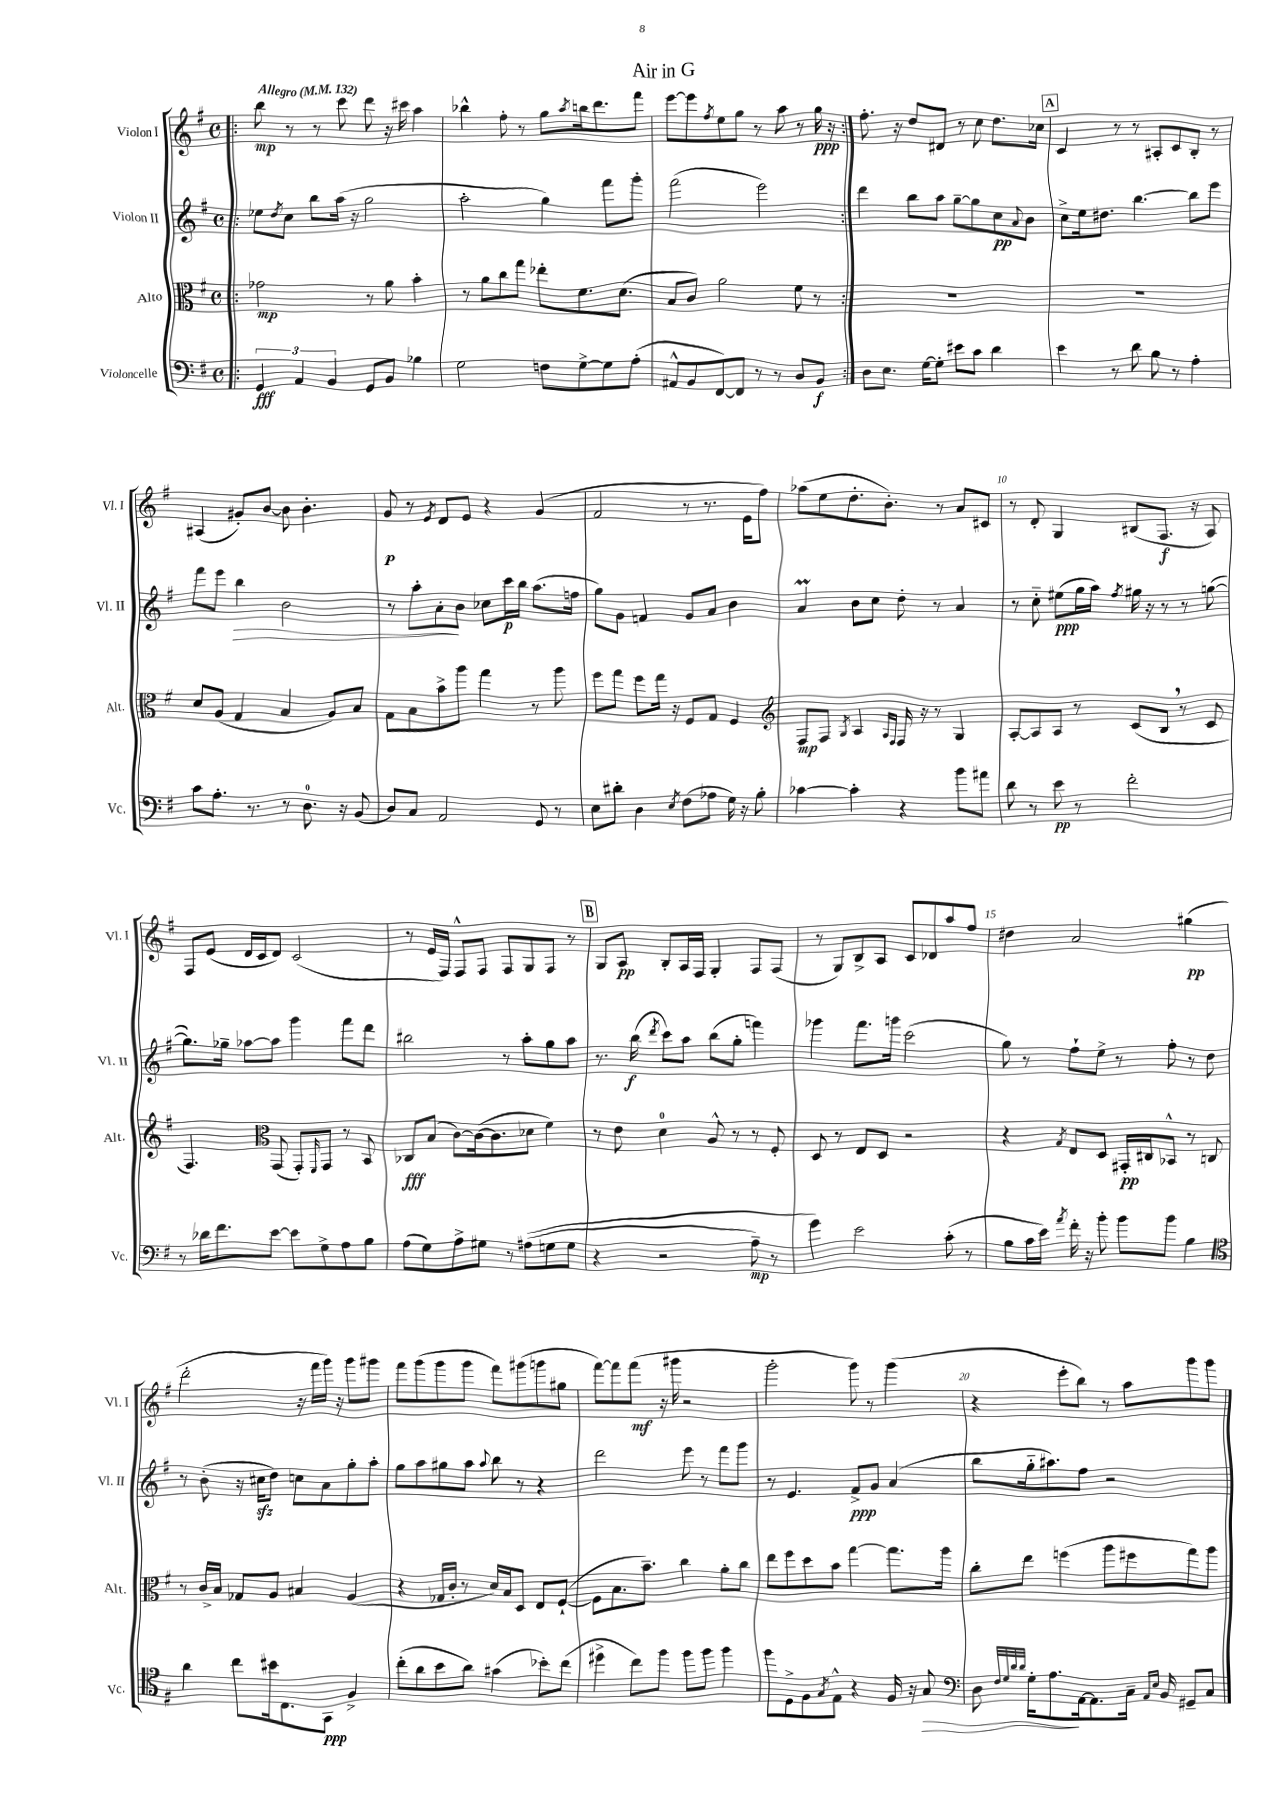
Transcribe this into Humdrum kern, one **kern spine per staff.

**kern	**kern	**kern	**kern
*staff4	*staff3	*staff2	*staff1
*clefF4	*clefC3	*clefG2	*clefG2
*k[f#]	*k[f#]	*k[f#]	*k[f#]
*M4/4	*M4/4	*M4/4	*M4/4
*met(c)	*met(c)	*met(c)	*met(c)
*MM132	*MM132	*MM132	*MM132
=!|:	=!|:	=!|:	=!|:
6GG	2g-	8ee-	8bb
.	.	8qdd	.
.	.	8cc	8r
6AA	.	.	.
.	.	8bb	8r
6BB	.	.	.
.	.	(16aa	8ccc
.	.	16r	.
8GG	8r	2gg	8ddd
8BB	8a	.	16r
.	.	.	16ccc#
4B-	4b'	.	4aa
=	=	=	=
2G	8r	2aa'	4bb-^^
.	8a	.	.
.	8cc	.	8ff#'
.	8gg	.	8r
8F	8ee-'	4gg)	8gg
.	.	.	8qaa
[8G^	8.f#	.	16bb
.	.	.	8.ddd
8G]	.	8fff#	.
.	(8.d	.	.
(8A'	.	8ggg'	8fff#
=	=	=	=
8AA#^^	8B	(2fff#	[8eee
8BB	8c)	.	8eee]
.	.	.	8qff#
[8FF#)	2a	.	8ee
8FF#]	.	.	8gg
8r	.	2eee)	8r
8r	.	.	8aa
8D	8f#	.	8r
8BB	8r	.	16gg
.	.	.	16r
=:|!	=:|!	=:|!	=:|!
8D	1r	4ddd	8.ff#'
8.E	.	.	.
.	.	.	16r
.	.	8bb	8dd
[16G	.	.	.
8G']	.	8aa	8d#
8e#	.	[8gg~	8r
8c	.	8gg]	8cc
4d	.	8cc	8.dd
.	.	8qqa	.
.	.	8b	.
.	.	.	16cc-
=	=	=	=
4e	1r	8cc^	4c
.	.	16ee	.
.	.	8.dd#	.
8r	.	.	8r
8d	.	[4.bb	8r
8B	.	.	8A#'
8r	.	.	8c
4A'	.	8bb]	8B'
.	.	8eee	8r
=	=	=	=
8c	8d	8fff#	(4A#
8.A'	(8A	8eee	.
.	4G	4bb	8g#')
8.r	.	.	.
.	.	.	[8b
8r	4B	2b	8b]
8.D	.	.	4.b'
.	8A)	.	.
16r	.	.	.
(8BB	8B	.	.
=	=	=	=
8D)	8G	8r	8g
8C	8B	8aa'	8r
.	.	.	8qe
2AA	8b^	8a'	8d
.	8aa	8b	8e
.	4gg	8cc-	4r
.	.	16ccc	.
.	.	16bb	.
8GG	8r	(8.aa	(4g
8r	8aa	.	.
.	.	16ff	.
=	=	=	=
8E	8ff#	8gg)	2f#
8d#'	8gg	8g	.
4D	8ff#	4f	.
.	16gg	.	.
.	16r	.	.
8qE	.	.	.
(8F#	8F#	8g	8r
8A-	8G	8a	8.r
16G)	4F#	4b	.
16r	.	.	16e
8B'	.	.	8ff#)
=	=	=	=
*	*clefG2	*	*
[4c-	8F#	4a	(8aa-
.	8F#	.	8ee
.	8qG	.	.
4c-']	4A	8b	8.dd'
.	.	8cc	.
.	.	.	8.b')
.	16qqA	.	.
.	16qqF#	.	.
4r	16F#	8dd'	.
.	16r	.	.
.	8r	8r	8r
8b	4G	4a	8a
8a#	.	.	8c#
=	=	=	=
8d	[8A'	8r	8r
8r	8A]	8cc'~	8d'
8e	8A	(8ee#	4G
8r	8r	16gg	.
.	.	16aa)	.
.	.	8qff#	.
2f#'	(8c	16gg#	(8B#
.	.	16r	.
.	8B	8r	8.F#
.	8r	8r	.
.	.	.	16r
.	8c	([8gg	8A)
=	=	=	=
8r	4.F#)	8.gg])	8F#
16d-	.	.	(8e
8.f#	.	16gg-~	.
.	.	[8aa-	16d
.	.	.	16c
*	*clefC3	*	*
[8e	(8GG	8aa-]	8d)
8e]	8GG')	4ggg	(2c
.	16qqFF#	.	.
8G^	8GG	.	.
8A	8r	8fff#	.
8B	8BB	8ddd	.
=	=	=	=
(8A	8C-	2bb#	8r
8G)	(8B	.	16e
.	.	.	16F#)
8A^	[8c)	.	8F#^^
8G#	(16c_	.	8F#
.	8.c]	.	.
8r	.	8r	8F#
&((8A#	8d-	8aa'	8G
8G	4f#)	8gg	8F#
8G	.	8aa	8r
=	=	=	=
4r	8r	8.r	8G
.	8e	.	8A
.	.	(16bb	.
.	.	8qddd	.
2r	4d	8ccc)	8B'
.	.	8aa	16A
.	.	.	16F#
.	8A^^	(8bb	4G'
.	8r	8gg'	.
8A~)	8r	4fff)	8F#
8r	8F#'	.	(8F#
=	=	=	=
4g&)	8D	4ggg-	8r
.	8r	.	8G)
2e	8E	8.fff#	8B^
.	8D	.	8A
.	.	16ggg	.
.	2r	(2ccc	8c
.	.	.	8d-
(8c'	.	.	8aa
8r	.	.	8ff#
=	=	=	=
8B	4r	8gg)	4dd#
16c	.	8r	.
16e)	.	.	.
8qa	8qG	.	.
16f#'	8E	8ff#`	2a
16r	.	.	.
8b'	8D	8ee^	.
8b	16GG#'	8r	.
.	16C#	.	.
8b	8BB-^^	8ff#'	.
4B	8r	8r	(4gg#
.	8C	8dd	.
=	=	=	=
*clefC4	*	*	*
4a	8r	8r	2ddd'
.	16c^	(8b'	.
.	16B	.	.
8cc	8G-	16r	.
.	.	16cc#	.
16b#	8A	8dd)	.
8.C	.	.	.
.	4B#	8cc	16r
.	.	.	16fff#
8GG	.	8a	16ggg)
.	.	.	16r
4F#^	(4A	8gg'	8ggg
.	.	8aa'	8ggg#
=	=	=	=
(8cc'	4r	8gg	8fff#
8a	.	8aa	(8ggg
8b	16G-	8gg#	8ggg
.	16c'	.	.
8a)	8r	8aa	8ggg
.	.	8qqaa	.
(4g#	16d)	8bb	8fff#)
.	16B	.	.
.	8D	8r	(8ggg#
8b-')	8E	4r	8ggg
(8cc	([8F#`	.	8gg#
=	=	=	=
4dd#^	8F#]	2ddd	[8fff#)
.	8.B	.	8fff#]
8cc)	.	.	(8fff#
.	8.b~)	.	.
8ff#	.	.	16r
.	.	.	16ggg#
8ff#	4cc	8eee	2r
8ff#	.	8r	.
4ff#	8a'	8fff#	.
.	8cc	8ggg	.
=	=	=	=
8ff#	8ee	8r	2ggg'
8D^	8ff#	4.e	.
8F#	8dd	.	.
8qG	.	.	.
8E^^	8b	.	.
4r	[4gg	8f#^	8ggg)
.	.	8g	8r
16F#	8.gg]	(4a	(4ggg
16r	.	.	.
8G	.	.	.
.	16aa	.	.
=	=	=	=
*clefF4	*	*	*
8D	8cc'	8bb	4r
32qqF#	.	.	.
32qqG	.	.	.
32qqd	.	.	.
32qqd	.	.	.
16G'	8ee	16gg'~	.
8.A	.	8.aa#)	.
.	(4ff	.	8eee'
[16AA	.	8ff#	8bb)
8.AA]	.	.	.
.	8aa	2r	8r
16C~	8ff#	.	8aa
16qqAA	.	.	.
16qqE	.	.	.
16BB	.	.	.
8GG#~	8gg)	.	8ggg
8C	8aa	.	8ggg
==	==	==	==
*-	*-	*-	*-
